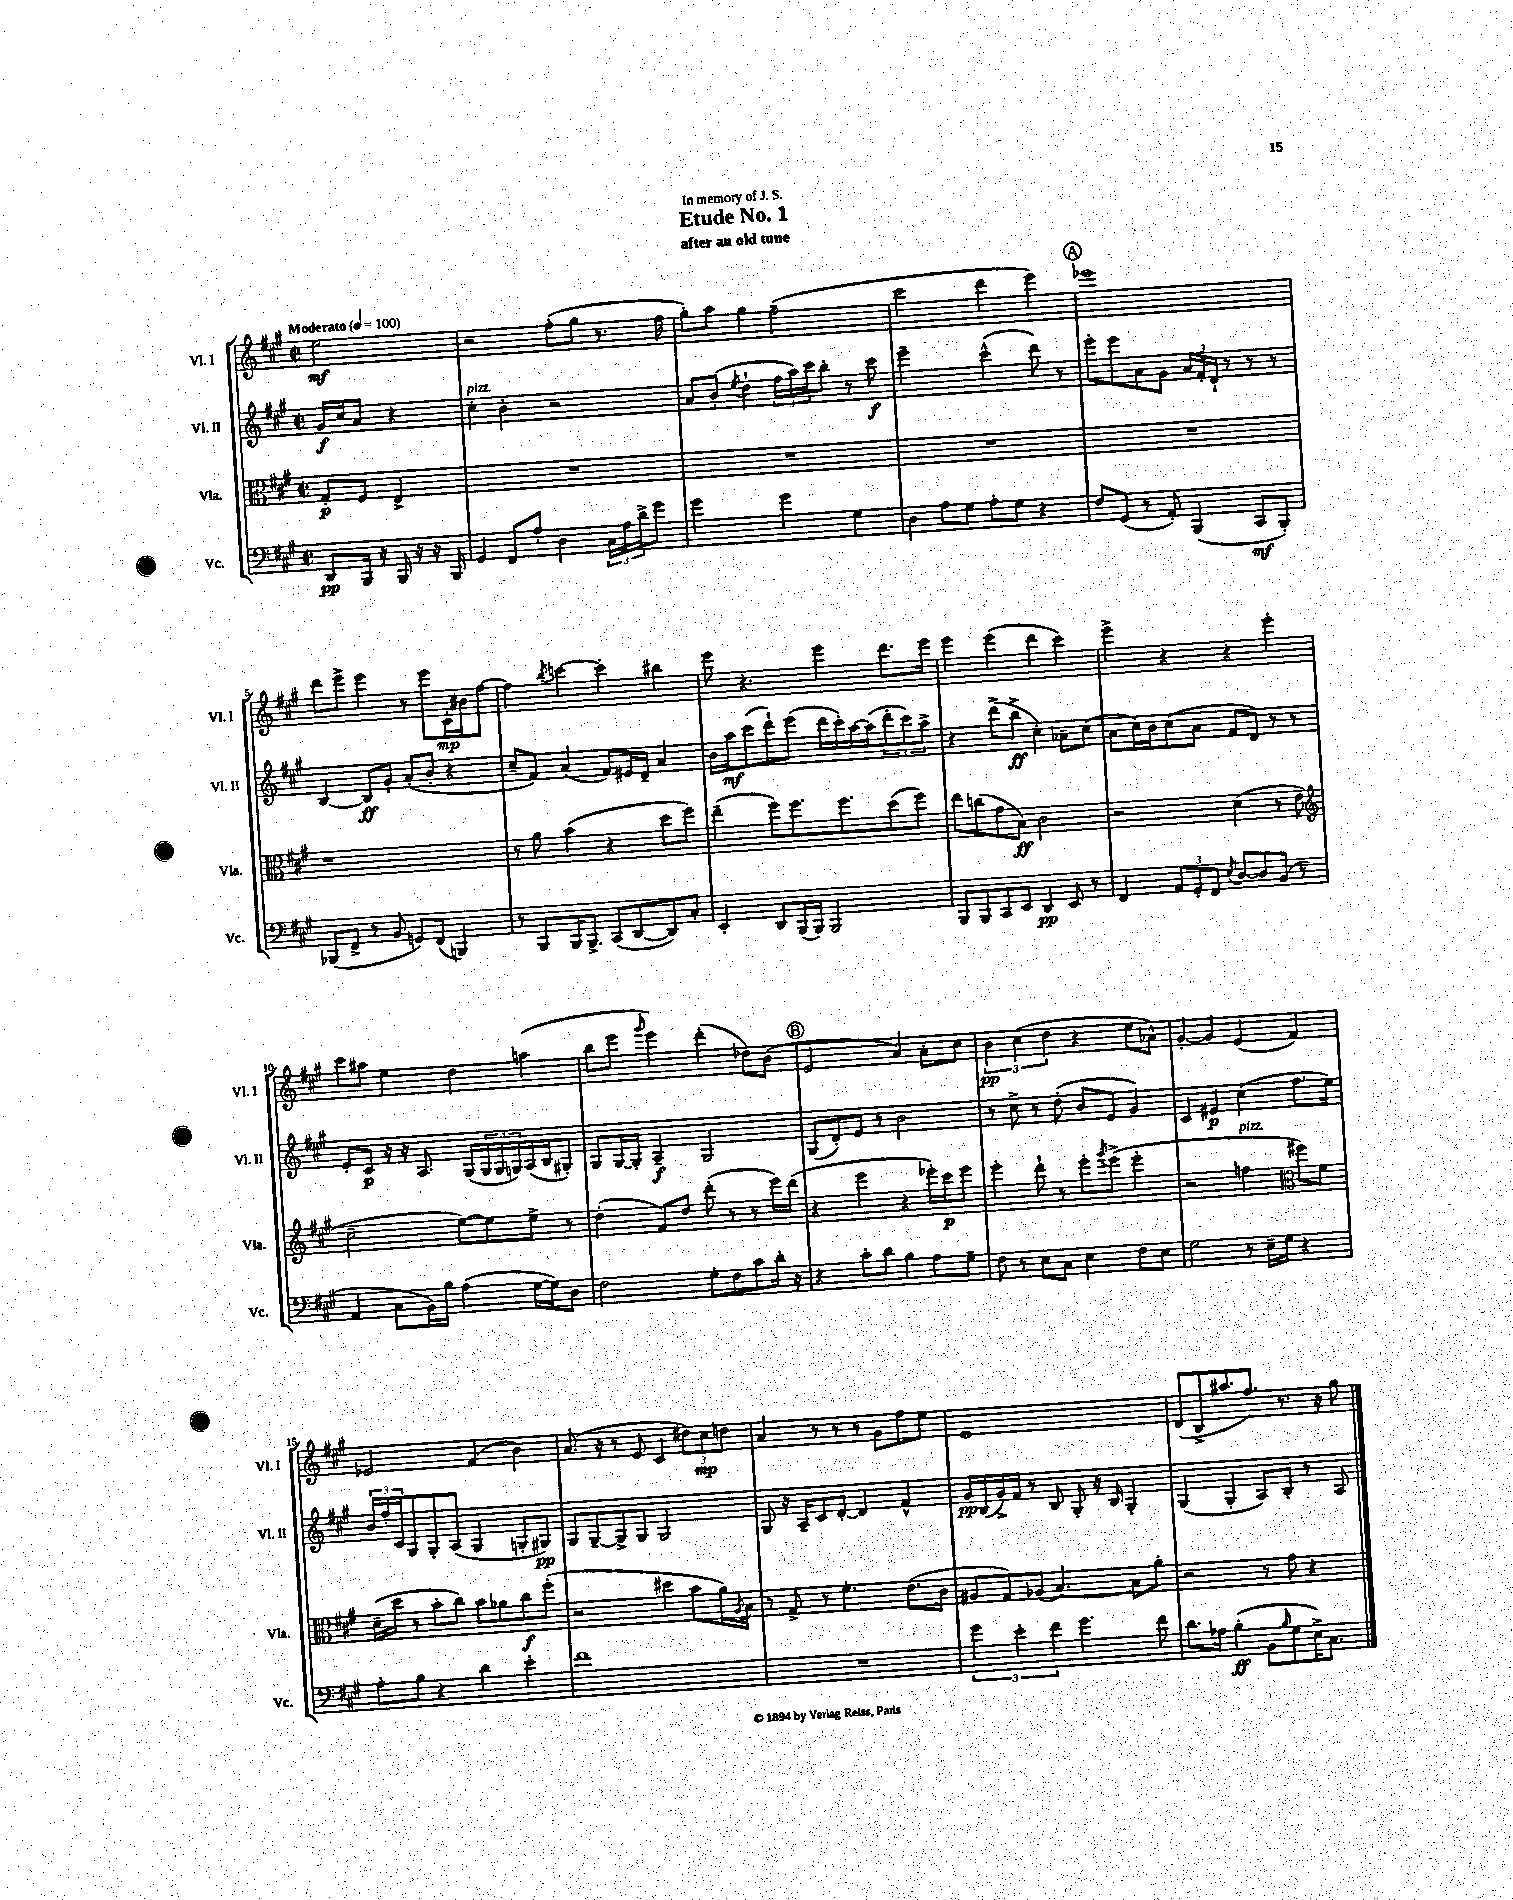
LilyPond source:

\header { title = "Etude No. 1" subtitle = "after an old tune" dedication = "In memory of J. S." }
<<
\new StaffGroup <<
\new Staff = "s0" \with { instrumentName = "Vl. I" shortInstrumentName = "Vl. I" } {
    \clef treble \key a \major \defaultTimeSignature \time 2/2 \partial 2 \tempo "Moderato" 4 = 100
    e''2\mf |
    r2 fis''8-.( gis''8 r8. fis''16 |
    gis''8-.) a''8 gis''4 fis''2--( |
    cis'''2 d'''4 e'''4) |
    \mark \markup { \circle "A" } ees'''1 |
    d'''8 e'''8-> e'''4 r8 e'''8 cis'16-.\mp bis'16 fis''8~ |
    fis''4 \acciaccatura { b''8 } c'''4~ c'''4-. bis''4 |
    e'''8 r4. e'''4 d'''8. e'''16 |
    e'''4 e'''4( d'''4 cis'''4) |
    e'''4-> r4 r4 e'''4-. |
    cis'''8 ais''8 e''4 d''4 a''4( |
    b''8 e'''8 \grace { gis'''16 } e'''4) d'''4-.( des''8) b'8( |
    \mark \markup { \circle "B" } e'2 a'4) a'8-. cis''8 |
    \tuplet 3/2 { b'4\pp cis''4( d''4 } r4 e''8 aes'8-^) |
    gis'4~-. gis'4 e'4( fis'4) |
    ees'2 fis'4( b'4) |
    a'8.( r16 r8 e'8 cis'4 \tuplet 3/2 { dis''8) cis''8\mp d''8 } |
    a'4 r8 r8 r8 gis'8 fis''8 e''8 |
    e'1 |
    d'8( b8-> ais''8. fis''8.) r8. r16 gis''8 \bar "|." |
}
\new Staff = "s1" \with { instrumentName = "Vl. II" shortInstrumentName = "Vl. II" } {
    \clef treble \key a \major \defaultTimeSignature \time 2/2 \partial 2
    gis'16\f cis''16 a'8 r4 |
    cis''4-.^\markup { \italic "pizz." } b'4-. r2 |
    a'8 b'8-.( \acciaccatura { e''8 } d''4-! \tuplet 3/2 { fis''16 a''16) cis'''16 } b''8-. r8 cis'''8\f |
    e'''2-- cis'''4-^( d'''8) r8 |
    \mark \markup { \circle "A" } e'''8-. e'''8 a'8 gis'8 \tuplet 3/2 { a'16 fis'16-. d'16-! } r8 r8 r8 |
    b4~ b8\ff gis'8-. a'8-.( b'8-. r4 |
    cis''8-- fis'8) a'4( fis'8) eis'16 d'16-- a'4 |
    b'16 a''16\mf cis'''8( d'''8-!) e'''8( d'''16 cis'''16-.) a''16~ a''16( \tuplet 3/2 { d'''8-. cis'''8) a''8-> } |
    r4 d'''8->( b''8->\ff cis''4-.) aes'8-- cis''8( |
    a'8 cis''16) b'16 cis''8( a'8 fis'8 d'8) r8 r8 |
    e'8-. cis'8\p r16 r16 a8. gis16( \tuplet 3/2 { gis16 gis16 g16) } a16( b16 gis8-.) |
    gis8 gis16~ gis16-. a4--\f gis2 |
    \mark \markup { \circle "B" } gis8( d'8-.) e'8 r8 b'2 |
    r8 cis''8-> r8 d''8-.( b'8 e'8 gis'4) |
    cis'4 eis'4\p cis''4( fis''8. e''16) |
    \tuplet 3/2 { b'16 fis''16-. cis'16 } gis8 gis8-. a8( gis4 g8-. gis8\pp) |
    gis8 gis8~-- gis8-> gis8 gis2 |
    gis8 r16 a16-- cis'8 d'8~-. d'4 fis'4-^ |
    gis'16\pp b16( gis'16->) fis'16 r8 b8 gis8-. r16 b16 gis4-. |
    gis4( gis4-. a8) b8-. r8 a8 \bar "|." |
}
\new Staff = "s2" \with { instrumentName = "Vla." shortInstrumentName = "Vla." } {
    \clef alto \key a \major \defaultTimeSignature \time 2/2 \partial 2
    gis8-.\p fis8 e4-> |
    R1 |
    R1 |
    R1 |
    \mark \markup { \circle "A" } R1 |
    r1 |
    r8 a'8 b'4( r4 d''8 fis''8) |
    e''4--( fis''8) fis''8. fis''8. d''8( fis''8) |
    e''8 c''8( gis'8 b8\ff) cis'2 |
    r2 d'4( r8 e'8 |
    \clef treble cis''2-- e''8~) e''8 e''8-> r8 |
    d''4-.( fis'8) d''8 d'''8-.( r8 r8 e'''16) d'''16( |
    \mark \markup { \circle "B" } r4 e'''4 r4 ees'''16-.) cis'''16\p ees'''8 |
    e'''4-. d'''8-! r8 e'''8-. \acciaccatura { gis'''8 } e'''8->( e'''4-. |
    r2 f''4^\markup { \italic "pizz." } \clef alto fis''8) fis'8 |
    d'16--( d''16 r8 b'8-. cis''8) b'8 aes'8 cis''8\f fis''8-.( |
    r2 dis''4 b'8 a'16) \acciaccatura { a8 } b16 |
    r8 gis8-> r8 fis'4.-. e'8.( cis'16 |
    ais8 gis8) aes8( b4.~) b8 a'8-. |
    r2 r8 gis'8 r4 \bar "|." |
}
\new Staff = "s3" \with { instrumentName = "Vc." shortInstrumentName = "Vc." } {
    \clef bass \key a \major \defaultTimeSignature \time 2/2 \partial 2
    d,8\pp b,,16 r16 b,,16 r16 r16 b,,16 |
    gis,4 fis,8 a8-. d4 \tuplet 3/2 { cis16 a16 d'16-> } gis'8 |
    gis'2 gis'4 gis4 |
    d4 a8 gis8 a8-. gis8 r4 |
    \mark \markup { \circle "A" } fis8 gis,8( r8 a,8-.) b,,4( cis,8\mf b,,8-.) |
    bes,,8( fis,8-> r8 b,8 g,8) fis,8( b,,4) |
    r8 b,,8 b,,16 b,,8.-> cis,8( d,8~ d,8) cis8-. |
    e,4-. d,8 b,,16( b,,16) b,,2 |
    b,,8 b,,8 cis,8 e,8 d,4\pp e,8 r8 |
    fis,4 \tuplet 3/2 { a,8 gis,8-. fis,8 } \acciaccatura { e8 } d8~ d8 b,8( r8 |
    a,4 cis8 b,16) b16 a4( gis16~ gis16) d8 |
    fis2 gis8-. fis8 cis'8 d'16-. r16 |
    \mark \markup { \circle "B" } r4 cis'8-. d'8 b4 a8 gis8-- |
    fis8 r8 e8 cis8 e4 fis8 e8 |
    gis2 r8 e16-- gis16 r4 |
    a8-. b8 r4 d'4 e'4-. |
    fis'1 |
    R1 |
    \tuplet 3/2 { gis'4 e'4-. fis'4 } gis'4. fis'8 |
    d'8. aes16 b4-.\ff( b,8 \grace { b16 } gis8 e16->) cis8. \bar "|." |
}
>>
>>
